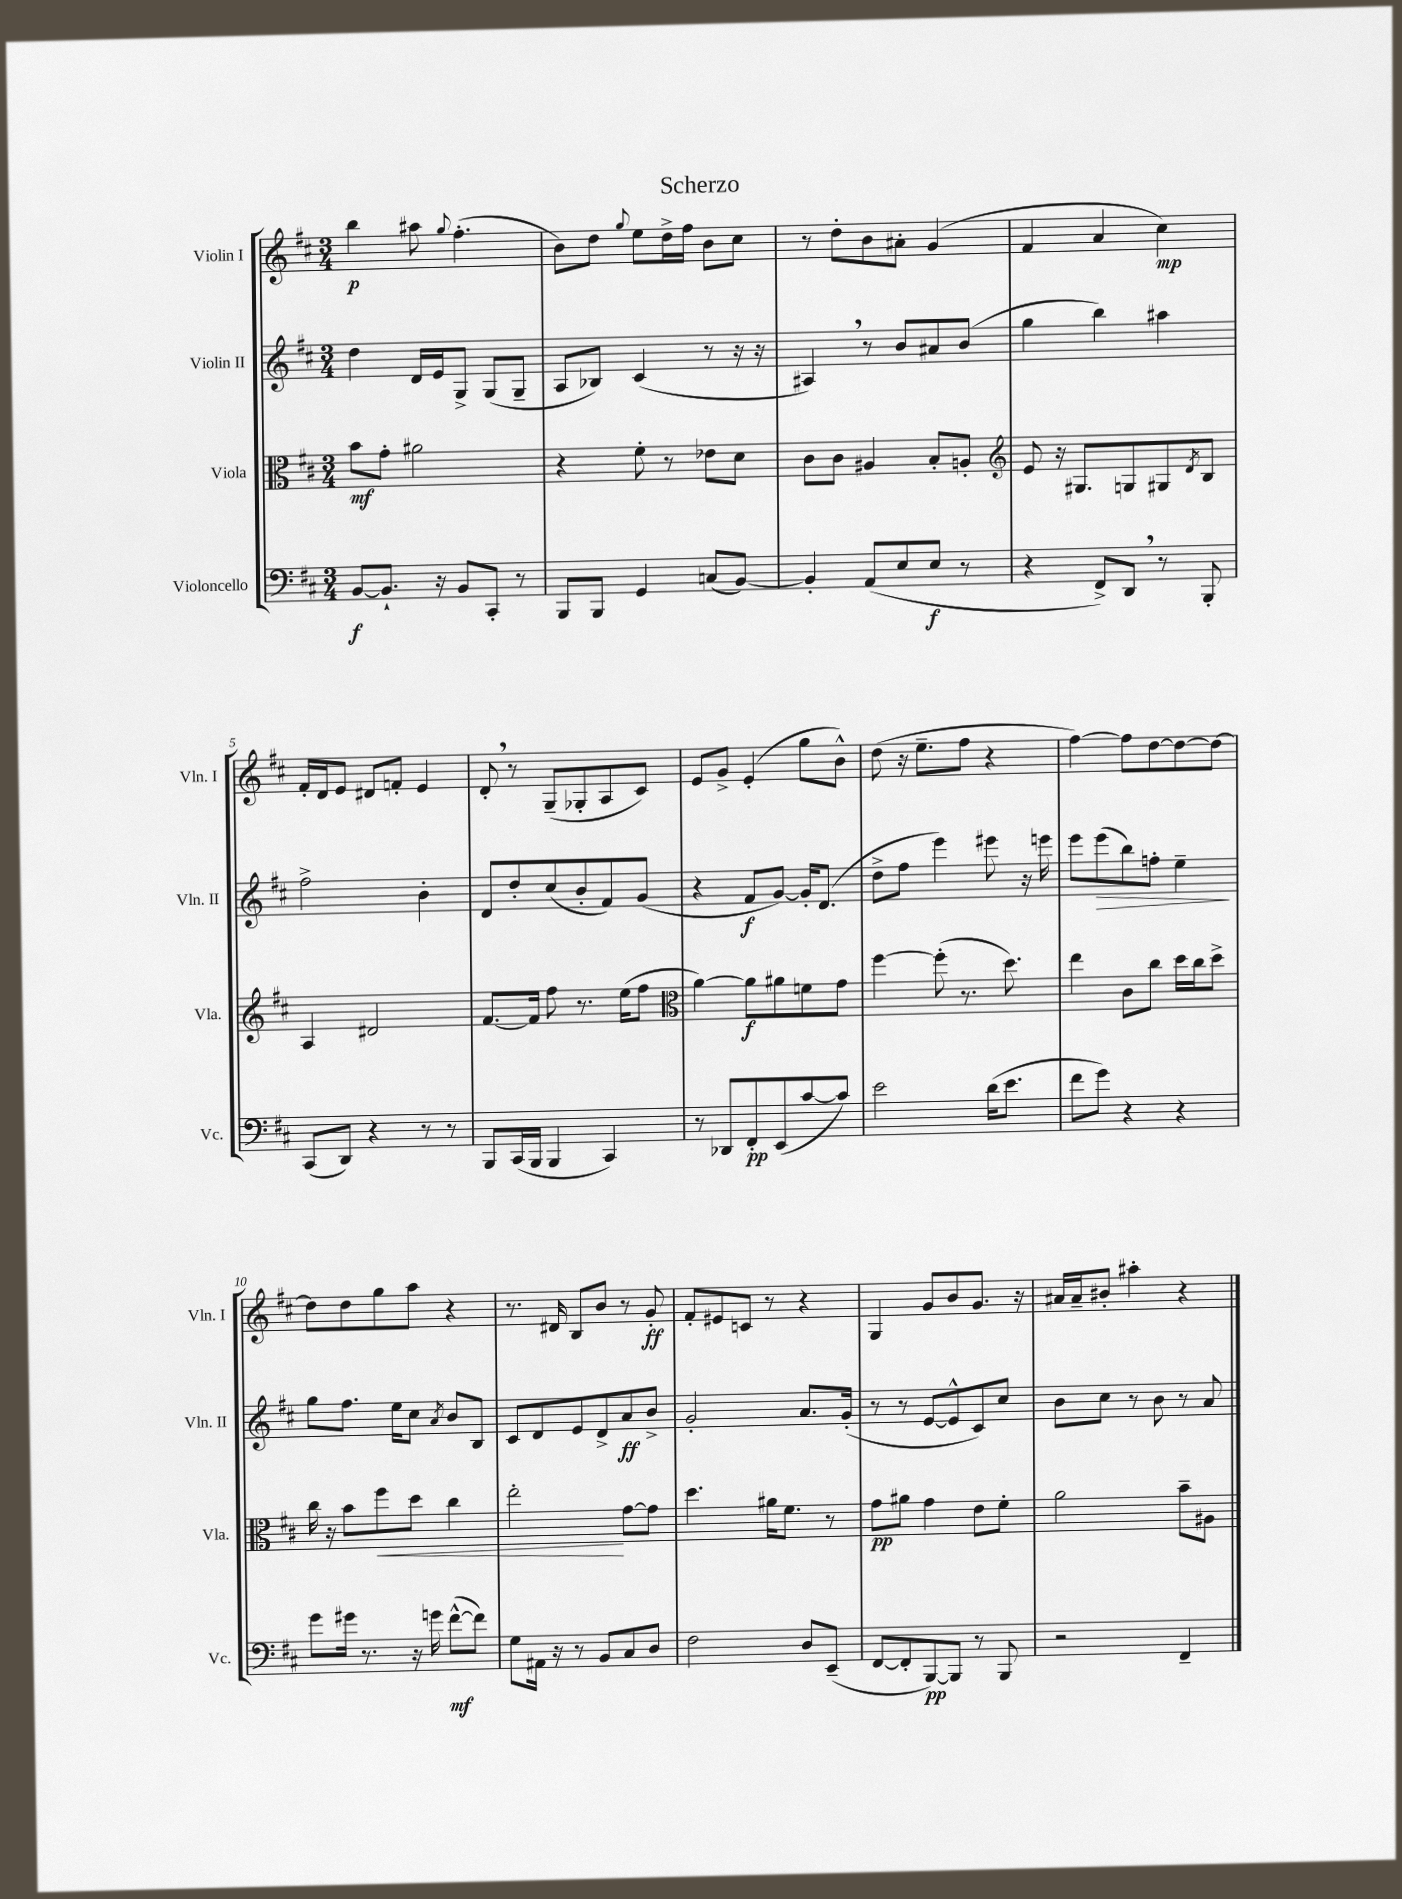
\header { title = "Scherzo" }
<<
\new StaffGroup <<
\new Staff = "s0" \with { instrumentName = "Violin I" shortInstrumentName = "Vln. I" } {
    \clef treble \key d \major \numericTimeSignature \time 3/4
    b''4\p ais''8 \appoggiatura { g''8 } fis''4.-.( |
    b'8) d''8 \appoggiatura { g''8 } e''8 d''16-> fis''16 b'8 cis''8 |
    r8 d''8-. b'8 ais'8-. g'4( |
    fis'4 a'4 cis''4\mp) |
    fis'16-. d'16 e'8 dis'8 f'8-. e'4 |
    d'8-. \breathe r8 g8--( ges8-. a8 cis'8) |
    e'8 g'8-> e'4-.( g''8 b'8-^) |
    d''8( r16 e''8.-- fis''8 r4 |
    fis''4~) fis''8 d''8~ d''8~ d''8~ |
    d''8 d''8 g''8 a''8 r4 |
    r8. dis'16 b8 b'8 r8 g'8-.\ff |
    fis'8-. eis'8 c'8 r8 r4 |
    g4 g'8 b'8 g'8. r16 |
    ais'16 ais'16-- bis'8-. ais''4-. r4 \bar "|." |
}
\new Staff = "s1" \with { instrumentName = "Violin II" shortInstrumentName = "Vln. II" } {
    \clef treble \key d \major \numericTimeSignature \time 3/4
    d''4 d'16 e'16 g8-> g8( g8-- |
    a8 bes8) cis'4( r8 r16 r16 |
    ais4) \breathe r8 b'8 ais'8 b'8( |
    g''4 b''4) ais''4 |
    fis''2-> b'4-. |
    d'8 d''8-. cis''8( b'8-. fis'8) g'8( |
    r4 fis'8\f g'8~) g'16-. d'8.( |
    d''8-> fis''8 e'''4) eis'''8 r16 e'''16 |
    e'''8 e'''8\>( b''8) f''8-. e''4--\! |
    g''8 fis''8. e''16 cis''8 \acciaccatura { a'8 } b'8 b8 |
    cis'8 d'8 e'8 d'8-> a'8\ff b'8-> |
    g'2-. a'8. g'16-.( |
    r8 r8 e'8~ e'8-^ cis'8) cis''8 |
    b'8 cis''8 r8 b'8 r8 a'8 \bar "|." |
}
\new Staff = "s2" \with { instrumentName = "Viola" shortInstrumentName = "Vla." } {
    \clef alto \key d \major \numericTimeSignature \time 3/4
    b'8\mf g'8-. ais'2 |
    r4 fis'8-. r8 ees'8 d'8 |
    cis'8 cis'8 ais4 b8-. a8-. |
    \clef treble e'8 r16 gis8. g8 gis8 \acciaccatura { d'8 } b8 |
    a4 dis'2 |
    fis'8.~ fis'16 fis''8 r8. e''16( fis''8 |
    \clef alto a'4~) a'8\f ais'8 f'8 g'8 |
    fis''4~ fis''8-.( r8. d''8.) |
    e''4 cis'8 cis''8 d''16 cis''16 d''8-> |
    cis''16 r16 b'8 fis''8\< d''8 cis''4 |
    e''2-.\! g'8~ g'8 |
    d''4. ais'16 fis'8. r8 |
    g'8\pp ais'8 g'4 e'8 fis'8-. |
    a'2 b'8-- ais8 \bar "|." |
}
\new Staff = "s3" \with { instrumentName = "Violoncello" shortInstrumentName = "Vc." } {
    \clef bass \key d \major \numericTimeSignature \time 3/4
    b,8~\f b,8.-! r16 b,8 cis,8-. r8 |
    b,,8 b,,8 g,4 c8( b,8~) |
    b,4-. a,8( e8 e8\f r8 |
    r4 fis,8->) d,8 \breathe r8 b,,8-. |
    cis,8( d,8) r4 r8 r8 |
    b,,8 cis,16( b,,16 b,,4 cis,4) |
    r8 des,8 fis,8-.\pp e,8( cis'8~ cis'8) |
    e'2 d'16( e'8. |
    fis'8 g'8) r4 r4 |
    g'8 gis'16 r8. r16 g'16 fis'8~-^\mf( fis'8) |
    g8 ais,16 r16 r8 b,8 cis8 d8 |
    fis2 d8 e,8--( |
    fis,8~ fis,8-. b,,8~\pp) b,,8 r8 b,,8 |
    r2 fis,4-- \bar "|." |
}
>>
>>
